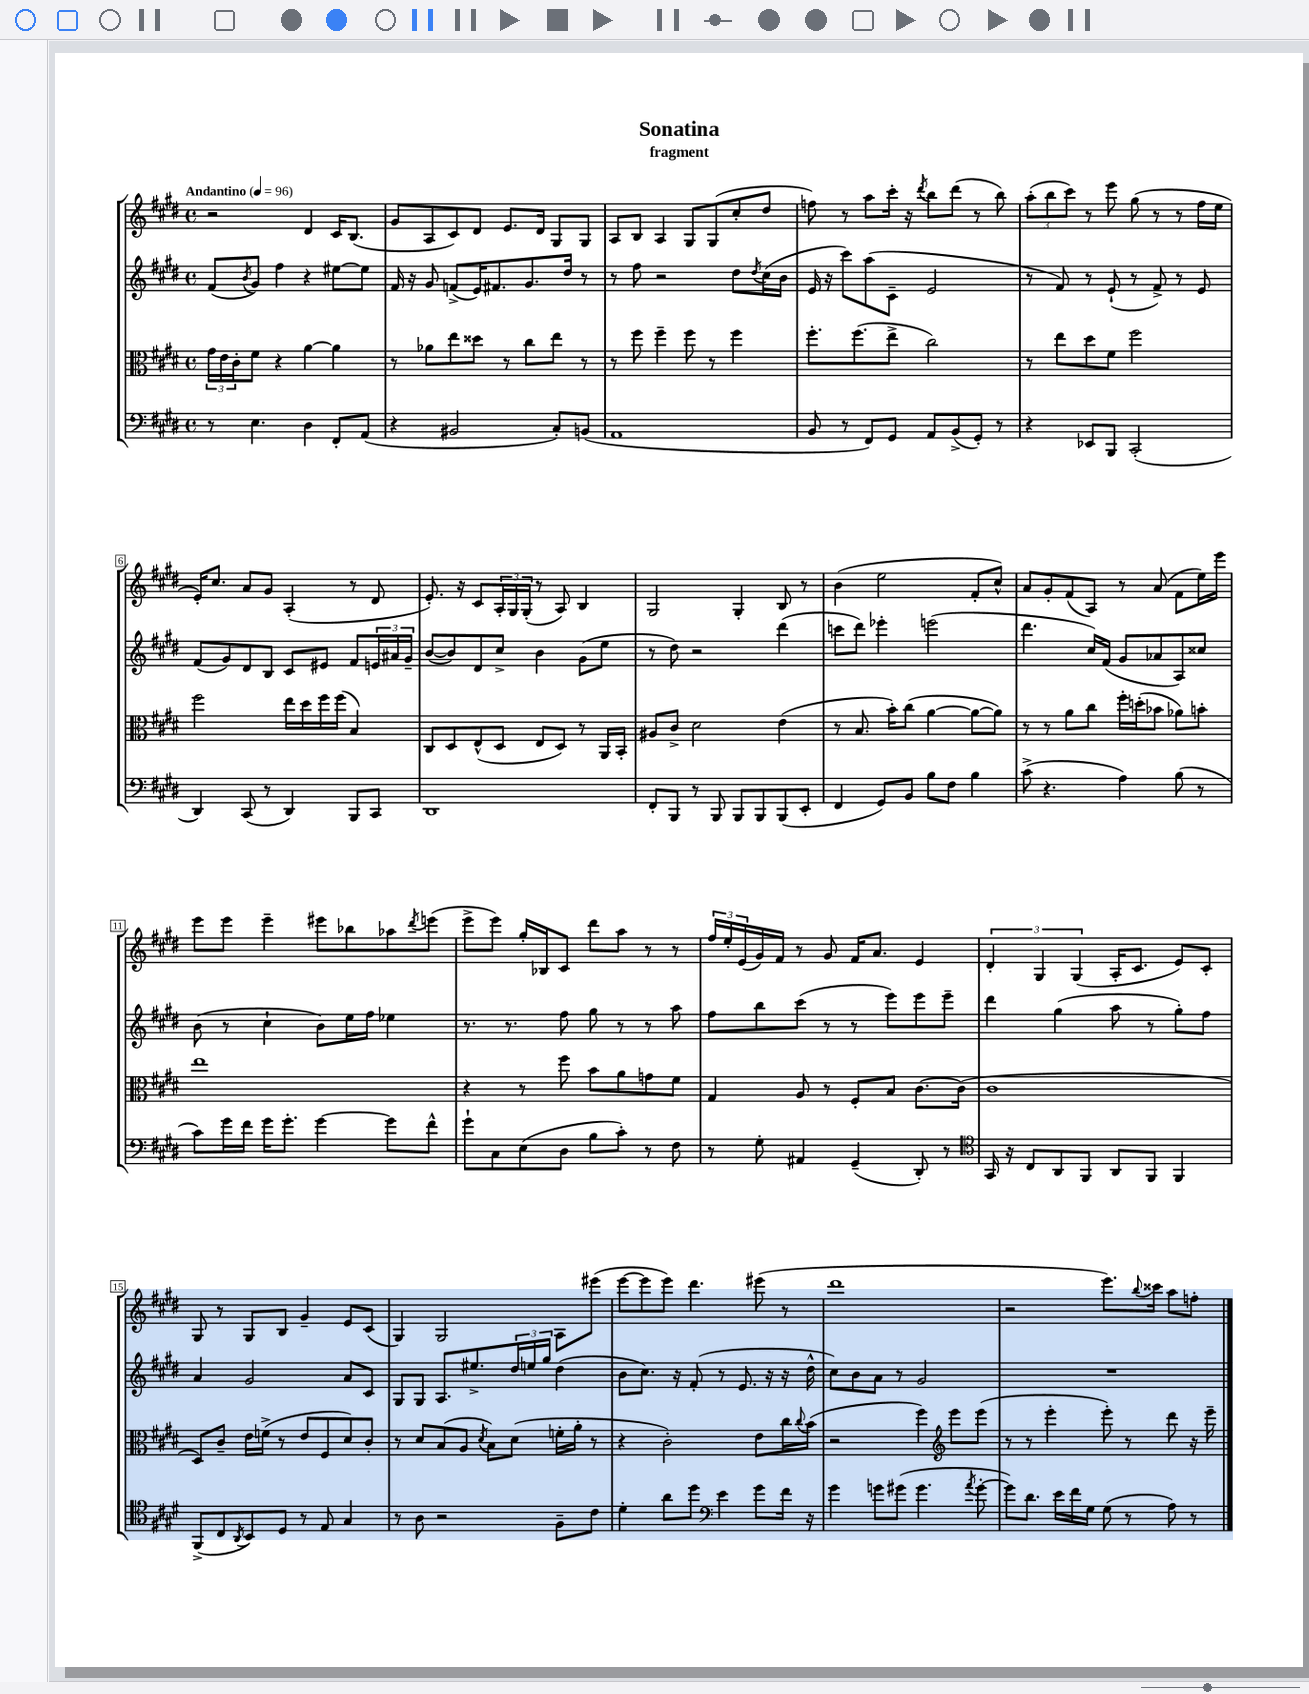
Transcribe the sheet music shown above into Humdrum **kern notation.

**kern	**kern	**kern	**kern
*staff4	*staff3	*staff2	*staff1
*clefF4	*clefC3	*clefG2	*clefG2
*k[f#c#g#d#]	*k[f#c#g#d#]	*k[f#c#g#d#]	*k[f#c#g#d#]
*M4/4	*M4/4	*M4/4	*M4/4
*met(c)	*met(c)	*met(c)	*met(c)
*MM96	*MM96	*MM96	*MM96
8r	24g#\LL	(8f#/L	2r
.	24e\	.	.
.	24c#'\J	.	.
.	.	8qb/	.
4.E\	8f#\J	8g#/J)	.
.	4r	4ff#\	.
4D#\	[4a\	4r	4d#/
8FF#'/L	4a\]	[8ee#\L	16c#/LK
.	.	.	(8.B/J
(8AA/J	.	8ee#\]J	.
=	=	=	=
4r	8r	16f#/	8g#/L
.	.	16r	.
.	8a-\L	8g#/	8A/
2BB#/	8ee\	(8f^/L	8c#/)
.	8dd##\J	16e/K)	8d#/J
.	.	8.f#/	.
.	8r	.	8.e/L
.	8cc#\L	8.g#/	.
.	.	.	16d#/Jk
8C#'/L)	8ee\J	.	8G#/L
.	.	16dd#/Jk	.
(8BB/J	8r	8r	8G#/J
=	=	=	=
1AA	8r	8r	8A/L
.	8ff#\	8ff#\	8B/J
.	4ff#~\	2r	4A/
.	8ff#\	.	8G#/L
.	8r	.	(8G#/
.	4ff#\	8dd#\L	8cc#'/
.	.	8qdd#/	.
.	.	(16cc#\L	8dd#/J
.	.	16b\JJ	.
=	=	=	=
8BB/	8.ff#'\L	16e/	8ff\)
.	.	16r	.
8r	.	8ccc#\L)	8r
.	(8.ff#\	.	.
8FF#/L)	.	(8aa\	8aa\L
8GG#/J	8ee^\J	8c#~\J	16ccc#'\Jk
.	.	.	16r
.	.	.	8qddd#/
8AA/L	2cc#\)	2e/	8bb\L
(8BB^/	.	.	(8ddd#\J
8GG#'/J)	.	.	8r
8r	.	.	8bb\)
=	=	=	=
4r	8r	8r	(12aa'\L
.	.	.	12bb\
.	8ee\L	8f#/)	.
.	.	.	12ccc#\J)
8EE-/L	8dd#\	8r	8r
8BBB/J	8f#\J	(8e`/	8eee\
(2CC#'/	2ff#\	8r	(8gg#\
.	.	8f#^/)	8r
.	.	8r	8r
.	.	8e/	16ff#\LL
.	.	.	16ee\JJ
=	=	=	=
4DD#/)	2ff#\	(8f#/L	16e'/LK)
.	.	.	8.cc#/J
.	.	8g#/)	.
(8CC#/	.	8d#/	8a/L
8r	.	8B/J	8g#/J
4DD#/)	16ee\LL	8c#/L	(4A'/
.	16dd#\	.	.
.	16ff#\	8e#/J	.
.	(16ff#\JJ	.	.
8BBB/L	4B/)	8f#/L	8r
8CC#/J	.	24e/L	8d#/
.	.	24a#/	.
.	.	24g#~/JJ	.
=	=	=	=
1DD#	8C#/L	([8b/L	8.e'/)
.	8D#/	8b/])	.
.	.	.	16r
.	(8E^^/	8d#/	8c#/L
.	8D#/J	8cc#^/J	24A'/L
.	.	.	24G#/
.	.	.	(24G#'/JJ
.	8E/L	4b\	8r
.	8D#/J)	.	8A/)
.	8r	(8g#\L	4B/
.	16AA/LL	8ee\J	.
.	16BB'/JJ	.	.
=	=	=	=
8FF#'/L	8A#/L	8r	2G#/
8BBB/J	8c#^/J	8dd#\)	.
8r	2d#\	2r	.
8BBB/	.	.	.
8BBB/L	.	.	4G#'/
8BBB/	.	.	.
(8BBB/	(4e\	(4ddd#\	8B/
8EE'/J	.	.	8r
=	=	=	=
4FF#/	8r	8ccc\L	(4b\
.	8.B/	8ddd#\J)	.
8GG#/L)	.	4eee-'\	2ee\
.	16b'\LK)	.	.
8BB/J	(8cc#\J	.	.
8B\L	[4a\	(2eee\	.
8F#\J	.	.	.
4B\	8a\_L	.	8f#'/L
.	8a\]J)	.	8cc#^^/J)
=	=	=	=
(8c#^\	8r	4.ddd#\	8a/L
4.r	8r	.	8g#'/
.	8a\L	.	(8f#/
.	8cc#\J	16cc#/LL)	8A/J)
.	.	(16f#/JJ	.
4A\)	16ff#'\LL	8g#/L	8r
.	(16dd'\J	.	.
.	8b-\J	8a-/	(8a/
(8B\	8a-\L)	8A/)	8f#\L
8r	8b'\J	8cc##/J	16ee\L)
.	.	.	16eee\JJ
=	=	=	=
8c#\L)	1ee	(8b\	8eee\L
16g#\L	.	8r	8eee\J
16f#\JJ	.	.	.
16g#\LK	.	4cc#`\	4eee~\
8.g#'\J	.	.	.
[4g#\	.	8b\L)	8eee#\L
.	.	16ee\L	8bb-\
.	.	16ff#\JJ	.
8g#\]L	.	4ee-\	8aa-\
.	.	.	8qddd#/
8f#^^\J	.	.	(8eee\J
=	=	=	=
8g#`\L	4r	8.r	8eee^\L
8C#\	.	.	8eee\J)
.	.	8.r	.
(8E\	8r	.	16gg#'/LL
.	.	.	16B-/J
8D#\J	8ff#\	8ff#\	8c#/J
8B\L	8b\L	8gg#\	8ddd#\L
8c#'\J)	8a\	8r	8aa\J
8r	8g\	8r	8r
8F#\	8f#\J	8aa\	8r
=	=	=	=
8r	4G#/	8ff#\L	24ff#/LL
.	.	.	24ee'/
.	.	.	(24e/
8G#'\	.	8bb\	16g#/)
.	.	.	16f#/JJ
4AA#/	8A/	(8ccc#\J	8r
.	8r	8r	8g#/
(4GG#~/	8F#'/L	8r	16f#/LK
.	.	.	8.a/J
.	8B/J	8eee\L)	.
8DD#'/)	[8.c#\L	8eee\	4e/
8r	.	8eee~\J	.
.	(16c#\]Jk	.	.
=	=	=	=
*clefC4	*	*	*
16GG#/	1c#	4ddd#\	6d#'/
16r	.	.	.
8C#/L	.	.	.
.	.	.	6G#/
8AA/	.	(4gg#\	.
.	.	.	(6G#/
8FF#/J	.	.	.
8AA/L	.	8aa\	16A'/LK
.	.	.	8.c#/J
8FF#/J	.	8r	.
4FF#/	.	8gg#'\L)	8e/L)
.	.	8ff#\J	8c#'/J
=	=	=	=
(8FF#^/L	8D#/L)	4a/	8G#/
8C#/	8c#~/J	.	8r
8qAA/	.	.	.
8BB/)	16e\LL	2g#/	8G#/L
.	(16f^\JJ	.	.
8D#/J	8r	.	8B/J
8r	8e/L	.	4g#~/
8E/	8F#/	.	.
4G#/	8d#/)	8a/L	8e/L
.	8c#'/J	8c#/J	(8c#/J
=	=	=	=
8r	8r	8G#/L	4G#/)
8A\	8d#/L	8G#/J	.
2r	(8B/	8.A/L	2G#/
.	8A/J	.	.
.	.	8.ee#^/	.
.	8qd#/	.	.
.	8B\L)	.	.
.	(8d#\J	24dd#/L	.
.	.	24ee/	.
.	.	24gg#/JJ	.
8F#~\L	16f'\LL	(4dd#\	8A\L
.	16a'\JJ	.	.
8c#\J	8r	.	(8eee#\J
=	=	=	=
4d#'\	4r	8b\L	[8eee\L
.	.	8.cc#\J)	8eee\]
8a\L	2c#'\)	.	8eee\J)
.	.	16r	.
8dd#\J	.	(8f#'/	4.ddd#\
*clefF4	*	*	*
4e\	.	8r	.
.	.	8.e/	.
8g#\L	8e\L	.	(8eee#\
.	.	16r	.
16f#\Jk	16cc#\L	16r	8r
.	8qqcc#/	.	.
16r	(16b\JJ	16dd#^^\	.
=	=	=	=
4g#\	2r	8cc#\L)	1ddd#
.	.	8b\	.
8g\L	.	8a\J	.
(8g#\J	.	8r	.
4.g#\	4ff#\)	2g#/	.
*	*clefG2	*	*
.	8eee\L	.	.
8qa/	.	.	.
[8g#'\	(8eee\J	.	.
=	=	=	=
8g#\]L)	8r	1r	2r
8.d#\J	8r	.	.
.	4eee'\	.	.
16e\LL	.	.	.
16f#\	.	.	.
16G#\JJ	.	.	.
(8G#\	8eee'\)	.	8.eee\L)
8r	8r	.	.
.	.	.	8qqbb/
.	.	.	16ccc##\Jk
8A\)	8ddd#\	.	8aa\L
8r	16r	.	8ff'\J
.	16eee~\	.	.
==	==	==	==
*-	*-	*-	*-
